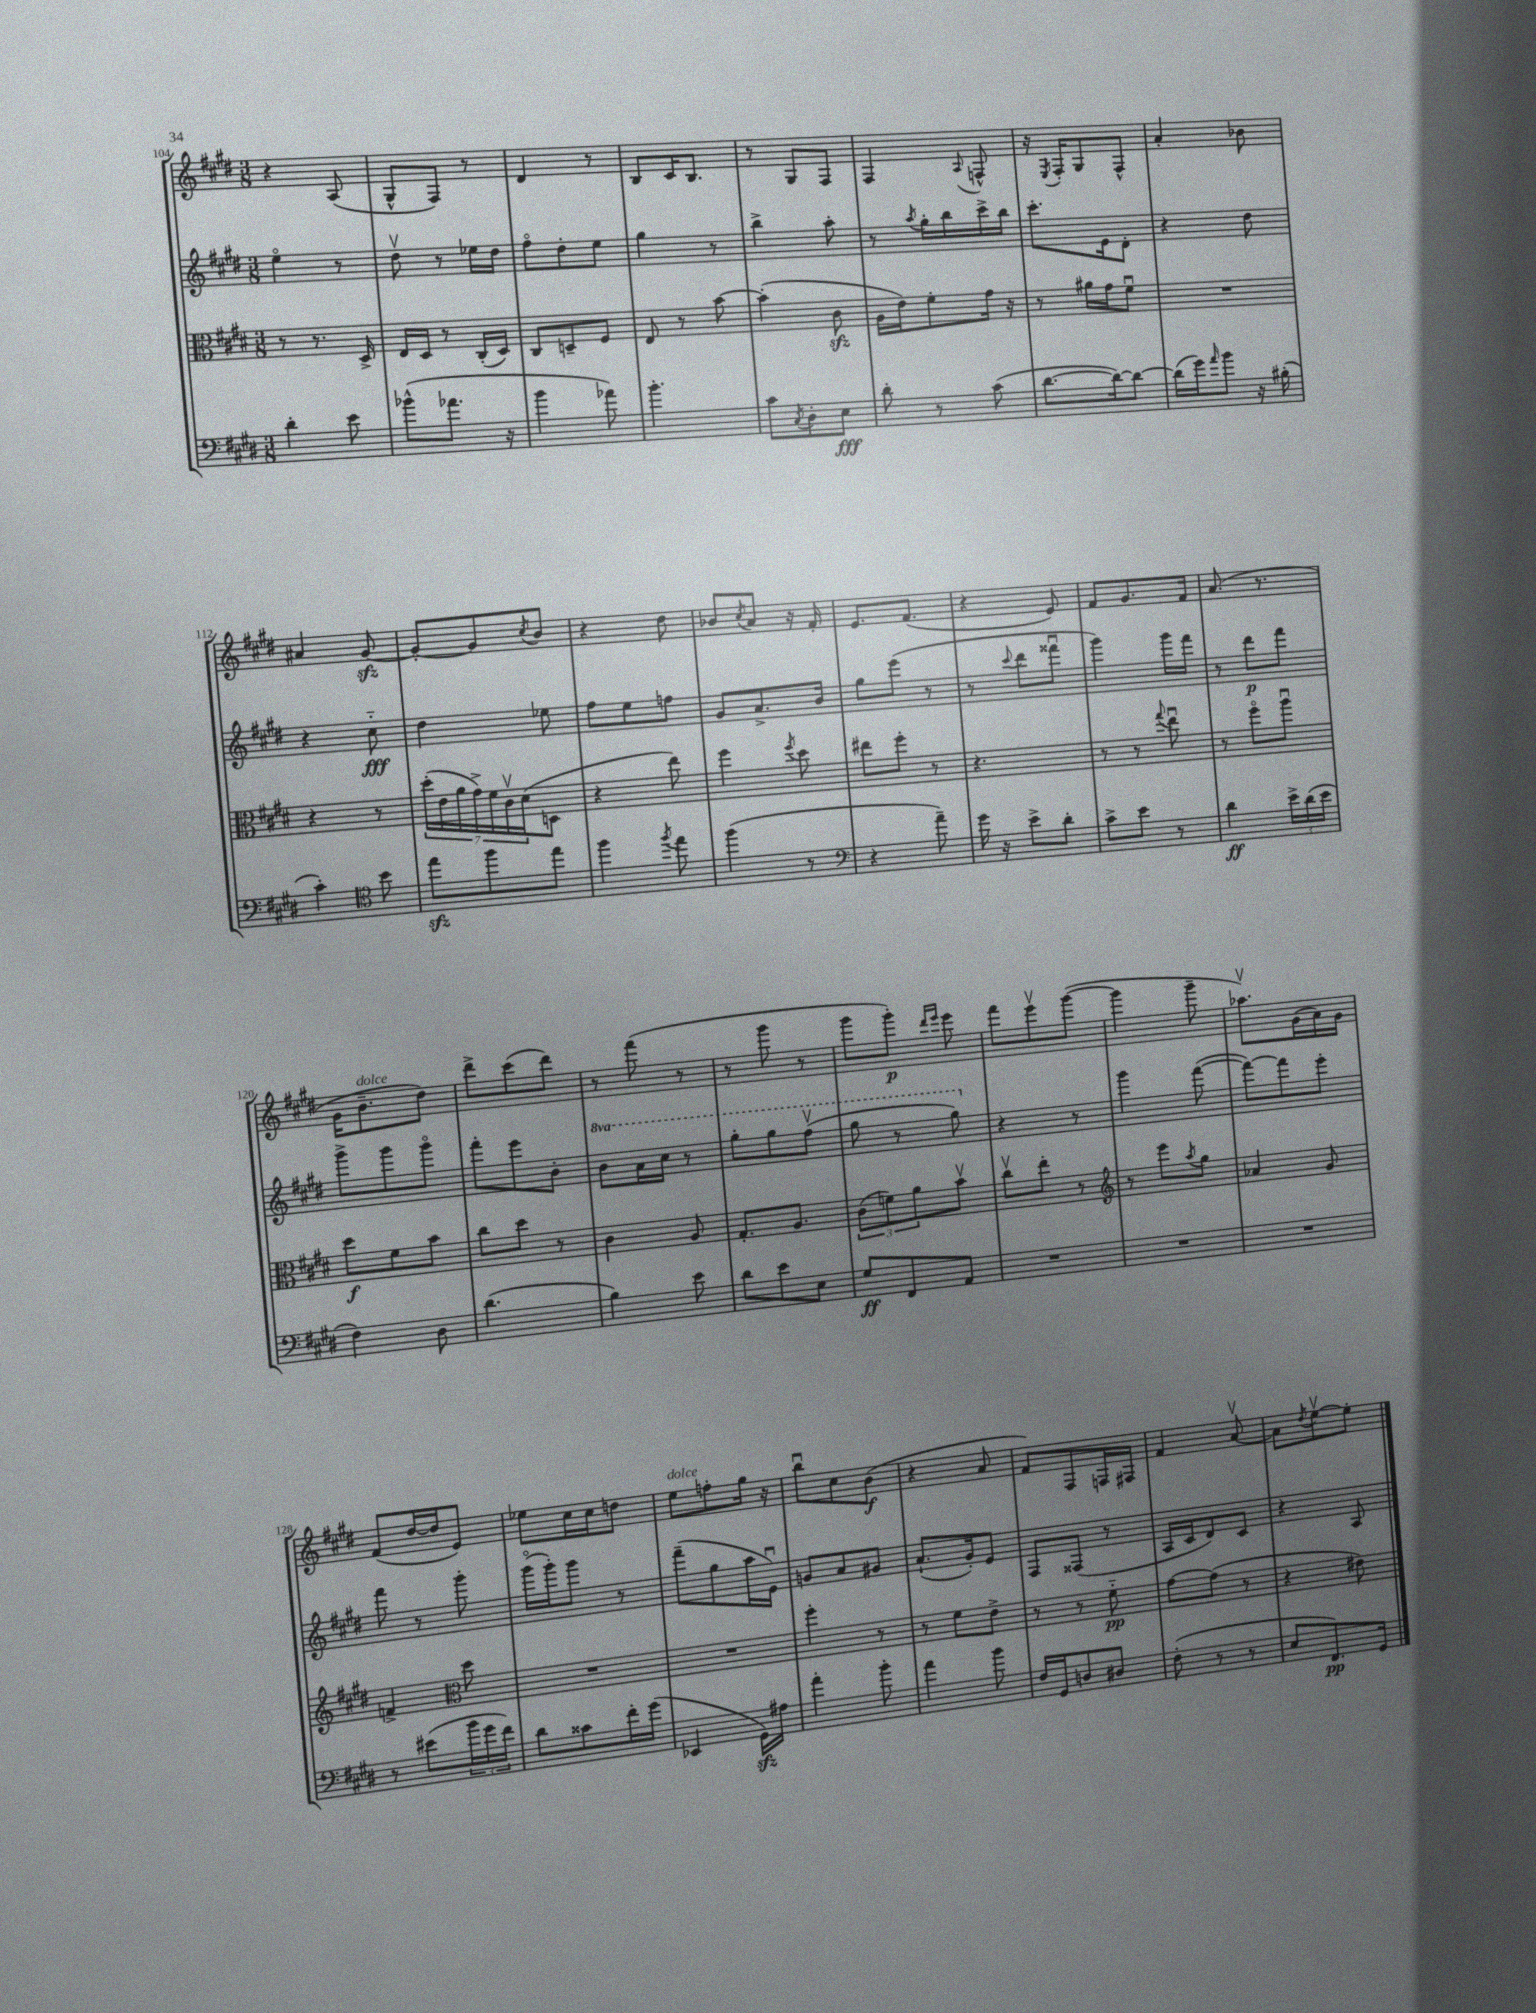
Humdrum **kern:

**kern	**kern	**kern	**kern
*staff4	*staff3	*staff2	*staff1
*clefF4	*clefC3	*clefG2	*clefG2
*k[f#c#g#d#]	*k[f#c#g#d#]	*k[f#c#g#d#]	*k[f#c#g#d#]
*M3/8	*M3/8	*M3/8	*M3/8
4d#'	8r	4eeo	4r
.	8.r	.	.
8e	.	8r	(8A
.	16D#^	.	.
=	=	=	=
(8b-^^	16E	8dd#v	8G#^^
.	16D#	.	.
8.a-	8r	8r	8F#)
.	(16C#'	16ee-	8r
16r	16D#)	16dd#	.
=	=	=	=
4b	8C#	8ff#o	4d#
.	8D~	8dd#'	.
8a-)	8F#	8ee	8r
=	=	=	=
4.b'	8E	4gg#	8B
.	8r	.	16c#
.	.	.	8.B
.	[8b	8r	.
=	=	=	=
8c#	(4b']	4bb^	8r
8qC#	.	.	.
8D#'	.	.	8G#
8E	8c#	8aa'	8F#
=	=	=	=
8d#'	16A	8r	4F#
.	16e)	.	.
.	.	8qaa	.
8r	8f#'	16gg#'	.
.	.	16bb	.
.	.	.	8qqA
(8c#	16g#	16ccc#^	8F^^
.	16r	16bb	.
=	=	=	=
[8.d#	8r	8.ccc#'	16r
.	.	.	8qE
.	.	.	16F#'
.	16a#	.	8G#
16d#_)	16g#	16e	.
8d#_	8f#u	8d#'	8F#^^
=	=	=	=
(16d#]	4.r	4r	4a'
16g#)	.	.	.
16qqa	.	.	.
8b	.	.	.
16r	.	8dd#	8b-
(16B#'	.	.	.
=	=	=	=
4c#')	4r	4r	4a#
*clefC4	*	*	*
8b	8r	8cc#'~	[8g#
=	=	=	=
8ee	(28dd#'	4dd#	8g#'_
.	28e	.	.
.	28a	.	.
.	28g#^)	.	.
8ff#	.	.	8g#]
.	28f#	.	.
.	28c#v	.	.
.	(28d#	.	.
.	.	.	8qcc#
8ee	8D	8ee-	8b
=	=	=	=
4ff#	4r	8ff#	4r
.	.	8ee	.
8qff#	.	.	.
8ee	8ee)	8ff	8dd#
=	=	=	=
(4ff#	4ff#	8g#	8b-
.	.	.	8qcc#
.	.	8.a^	8a
.	8qff#	.	.
8r	8dd#	.	16r
.	.	16b	16f#'
=	=	=	=
*clefF4	*	*	*
4r	8ee#	8gg#	8.e
.	8ff#'	(8eee	.
.	.	.	(8.f#
8a~)	8r	8r	.
=	=	=	=
16g#	4.r	8r	4r
16r	.	.	.
.	.	8qqccc#	.
8e^	.	8ddd#	.
8d#'	.	8fff##u	8e)
=	=	=	=
8c#^	8r	4ggg#)	8f#
8e	8r	.	8.g#
.	8qqgg#	.	.
8r	8eeu	16ggg#	.
.	.	16fff#	16f#
=	=	=	=
4d#	8r	8r	(8.a
.	8ff#o	8ddd#	.
.	.	.	8.r
24e^	8aau	8fff#	.
(24d#	.	.	.
24e	.	.	.
=	=	=	=
4F#)	8dd#	8ggg#^	16g#
.	.	.	8.b~
.	8f#	8ggg#	.
8D#	8b	8ggg#o	8dd#)
=	=	=	=
(4.d#	8cc#	8fff#'	8ddd#^
.	8dd#	8eee	(8ccc#
.	8r	8b'	8ddd#)
=	=	=	=
4B)	4c#	8bb	8r
.	.	16aa	(8fff#
.	.	16ccc#	.
8e	8A	8r	8r
=	=	=	=
8d#	8.G#'	8ggg#'	8r
8e	.	8ggg#	8ggg#
.	8.A	.	.
8E	.	(8fff#v	8r
=	=	=	=
8G#	(12c#	8ggg#	8ggg#
.	12f)	.	.
8FF#	.	8r	8ggg#')
.	12a	.	.
.	.	.	16qqddd#
.	.	.	16qqeee
8AA	8bv	8ggg#)	8eee
=	=	=	=
4.r	8cc#v	4r	8fff#
.	8ee'	.	8eeev
.	8r	8r	([8ggg#
=	=	=	=
*	*clefG2	*	*
4.r	8r	4ggg#	4ggg#]
.	8eee	.	.
.	8qaa	.	.
.	8gg#	([8fff#	8ggg#~
=	=	=	=
4.r	4a-	8fff#_)	8.aa-v)
.	.	8fff#]	.
.	.	.	(16g#
.	8g#	8eee'	16a)
.	.	.	16g#
=	=	=	=
8r	4f^	8fff#	(8f#
(8e#	.	8r	[16dd#
.	.	.	16dd#]
*	*clefC3	*	*
24b	8dd#	8ggg#'	8e)
24g#	.	.	.
24f#)	.	.	.
=	=	=	=
8d#	4.r	(16ggg#o	8ee-
.	.	16ggg#')	.
8c##	.	8ggg#	16cc#
.	.	.	16cc#
16f#'	.	8r	8dd
(16g#	.	.	.
=	=	=	=
4EE-	4.r	(8fff#~	8ee
.	.	8gg#	8ff'
16GG#)	.	16aa	16gg#
16A#	.	16eu)	16r
=	=	=	=
4a'	4ff#'	8g	8bbu
.	.	8a	8cc#
8b'	8r	8g#	(8b
=	=	=	=
4a	8r	(8.a`	4r
.	8f#	.	.
.	.	16g#')	.
8b	8e^	8e	8a
=	=	=	=
16F#	8r	8F#	8f#)
16GG#	.	.	.
8D	8r	(8F##	8F#
8D#	8f#'~	8r	16F
.	.	.	16F#
=	=	=	=
(8F#'	[8g#	16A	4f#
.	.	16c#	.
8r	(8g#]	8d#)	.
8r	8r	8c#	[8av
=	=	=	=
8E	4r	4r	8a]
.	.	.	8qdd#
8.FF#)	.	.	[8eev
.	8e#)	8A	8ee']
16GG#	.	.	.
==	==	==	==
*-	*-	*-	*-
